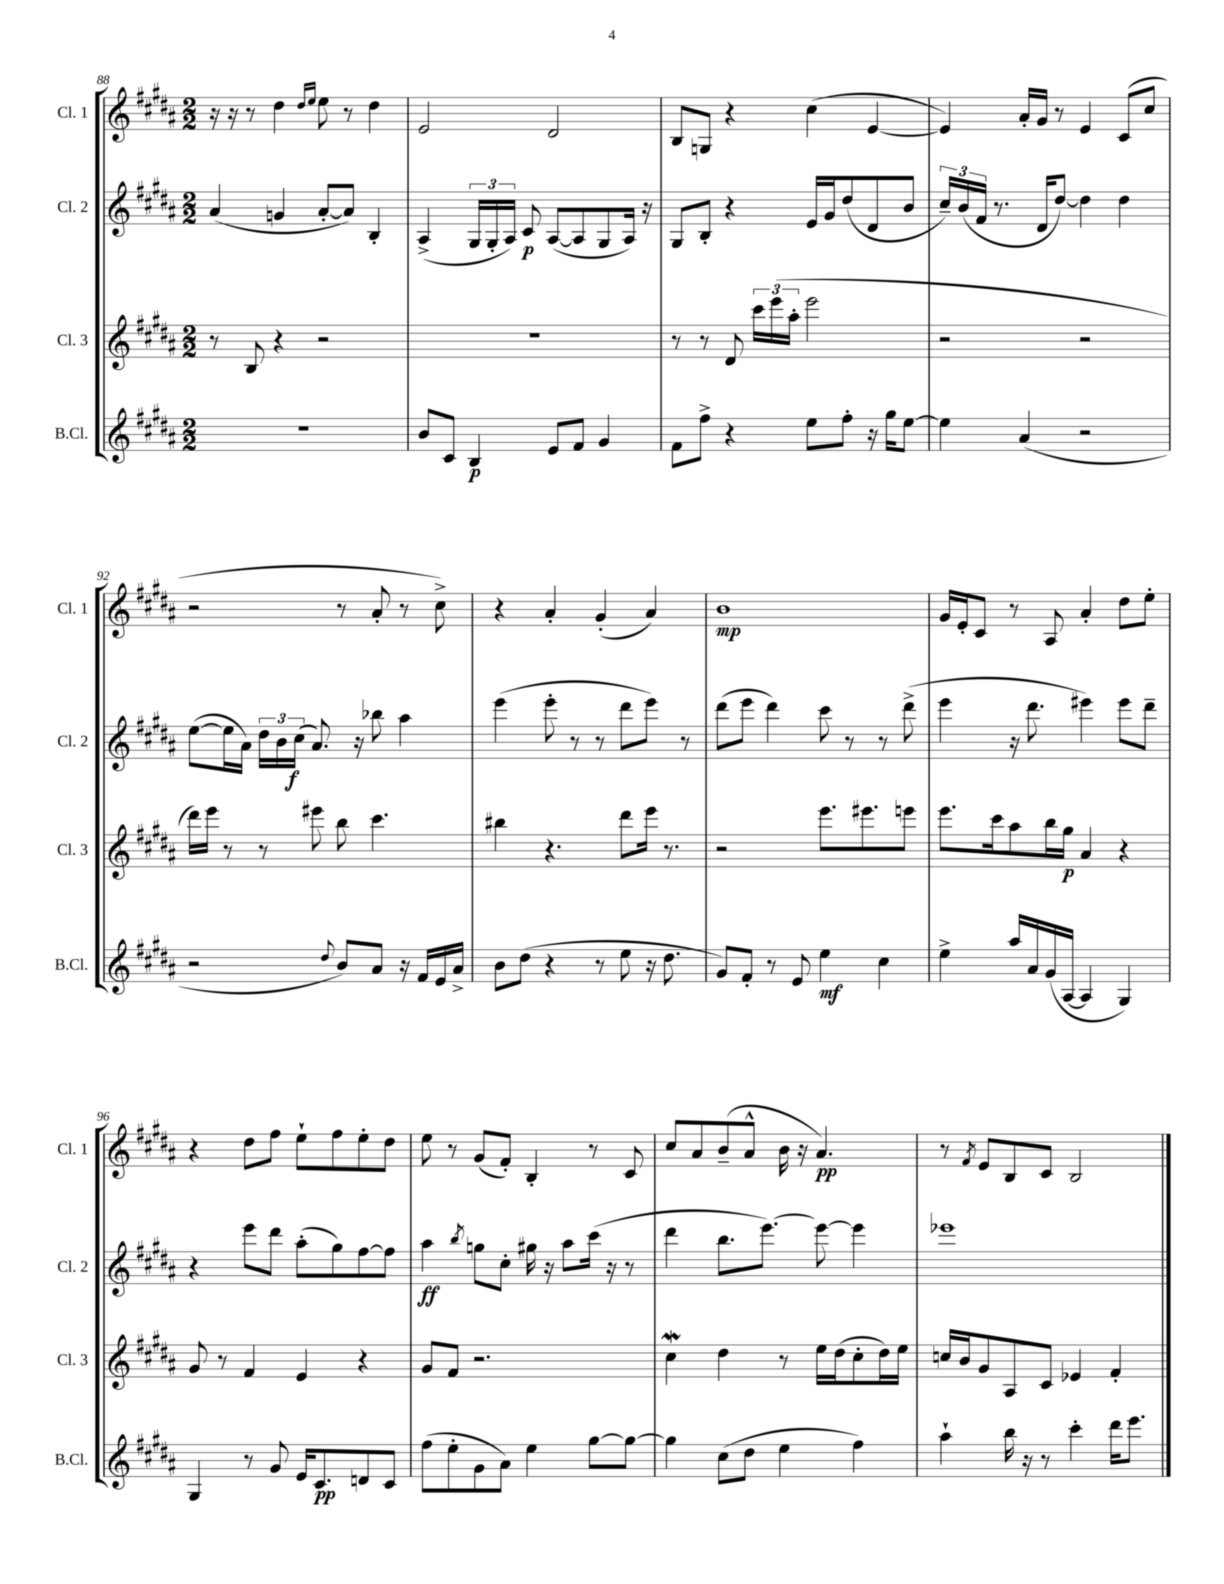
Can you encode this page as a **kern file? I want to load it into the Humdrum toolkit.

**kern	**dynam	**kern	**dynam	**kern	**dynam	**kern	**dynam
*part4	*part4	*part3	*part3	*part2	*part2	*part1	*part1
*staff4	*staff4	*staff3	*staff3	*staff2	*staff2	*staff1	*staff1
*I"B.Cl.	*	*I"Cl. 3	*	*I"Cl. 2	*	*I"Cl. 1	*
*I'B.Cl.	*	*I'Cl. 3	*	*I'Cl. 2	*	*I'Cl. 1	*
*clefG2	*	*clefG2	*	*clefG2	*	*clefG2	*
*k[f#c#g#d#a#]	*	*k[f#c#g#d#a#]	*	*k[f#c#g#d#a#]	*	*k[f#c#g#d#a#]	*
*M2/2	*	*M2/2	*	*M2/2	*	*M2/2	*
=88	=88	=88	=88	=88	=88	=88	=88
1r	.	8r	.	(4a#/	.	16r	.
.	.	.	.	.	.	16r	.
.	.	8B/	.	.	.	8r	.
.	.	4r	.	4gn/	.	4dd#\	.
.	.	.	.	.	.	16qqdd#/LL	.
.	.	.	.	.	.	16qqee/JJ	.
.	.	2r	.	[8a#'/L	.	8ee\	.
.	.	.	.	8a#/J])	.	8r	.
.	.	.	.	4B'/	.	4dd#\	.
=89	=89	=89	=89	=89	=89	=89	=89
8b/L	.	1r	.	(4A#^/	.	2e/	.
8c#/J	.	.	.	.	.	.	.
4B/	p	.	.	24G#/LL	.	.	.
.	.	.	.	24G#'/	.	.	.
.	.	.	.	24A#/JJ)	.	.	.
.	.	.	.	8c#/	p	.	.
8e/L	.	.	.	([8A#/L	.	2d#/	.
8f#/J	.	.	.	8A#/]	.	.	.
4g#/	.	.	.	8G#/	.	.	.
.	.	.	.	16A#/Jk)	.	.	.
.	.	.	.	16r	.	.	.
=90	=90	=90	=90	=90	=90	=90	=90
8f#\L	.	8r	.	8G#/L	.	8B/L	.
8ff#^\J	.	8r	.	8B'/J	.	8Gn/J	.
4r	.	8d#/	.	4r	.	4r	.
.	.	24ccc#\LL	.	.	.	.	.
.	.	(24eee\	.	.	.	.	.
.	.	24aa#'\JJ	.	.	.	.	.
8ee\L	.	2eee\	.	16e/LL	.	(4cc#\	.
.	.	.	.	16g#/J	.	.	.
8ff#'\J	.	.	.	(8dd#/	.	.	.
16r	.	.	.	8d#/	.	[4e/	.
16gg#\KL	.	.	.	.	.	.	.
[8ee\J	.	.	.	8b/J	.	.	.
=91	=91	=91	=91	=91	=91	=91	=91
4ee\]	.	2r	.	24cc#~/LL)	.	4e/])	.
.	.	.	.	(24b/	.	.	.
.	.	.	.	24f#/JJ	.	.	.
.	.	.	.	8.r	.	.	.
(4a#/	.	.	.	.	.	16a#'/LL	.
.	.	.	.	16d#/KL	.	16g#/JJ	.
.	.	.	.	[8dd#/J)	.	8r	.
2r	.	2r	.	4dd#\]	.	4e/	.
.	.	.	.	4dd#\	.	(8c#/L	.
.	.	.	.	.	.	8cc#/J	.
!!LO:LB:g=z
=92	=92	=92	=92	=92	=92	=92	=92
2r	.	16ddd#\LL)	.	([8ee\L	.	2r	.
.	.	16eee\JJ	.	.	.	.	.
.	.	8r	.	16ee\L]	.	.	.
.	.	.	.	16a#\JJ)	.	.	.
.	.	8r	.	24dd#\LL	.	.	.
.	.	.	.	24b\	.	.	.
.	.	.	.	(24cc#\JJ	f	.	.
.	.	8eee#X\	.	8.a#/)	.	.	.
8qqdd#/	.	.	.	.	.	.	.
8b/L)	.	8bb\	.	.	.	8r	.
.	.	.	.	16r	.	.	.
8a#/J	.	4.ccc#\	.	8bb-X\	.	8a#'/	.
16r	.	.	.	4aa#\	.	8r	.
16f#/LL	.	.	.	.	.	.	.
16e/	.	.	.	.	.	8cc#^\)	.
16a#^/JJ	.	.	.	.	.	.	.
=93	=93	=93	=93	=93	=93	=93	=93
8b\L	.	4bb#X\	.	(4eee\	.	4r	.
(8dd#\J	.	.	.	.	.	.	.
4r	.	4.r	.	8eee'\	.	4a#'/	.
.	.	.	.	8r	.	.	.
8r	.	.	.	8r	.	(4g#'/	.
8ee\	.	8ddd#\L	.	8ddd#\L	.	.	.
16r	.	16eee\Jk	.	8eee\J)	.	4a#/)	.
8.dd#\	.	8.r	.	.	.	.	.
.	.	.	.	8r	.	.	.
=94	=94	=94	=94	=94	=94	=94	=94
8g#/L)	.	2r	.	(8ddd#\L	.	1b	mp
8f#'/J	.	.	.	8eee\J	.	.	.
8r	.	.	.	4ddd#\)	.	.	.
8e/	.	.	.	.	.	.	.
4ee\	mf	8.eee\L	.	8ccc#\	.	.	.
.	.	.	.	8r	.	.	.
.	.	8.eee#X\	.	.	.	.	.
4cc#\	.	.	.	8r	.	.	.
.	.	8eeen\J	.	(8ddd#^\	.	.	.
=95	=95	=95	=95	=95	=95	=95	=95
4ee^\	.	8.eee\L	.	4eee\	.	16g#/LL	.
.	.	.	.	.	.	16e'/J	.
.	.	.	.	.	.	8c#/J	.
.	.	16ccc#\k	.	.	.	.	.
16aa#/LL	.	8aa#\	.	16r	.	8r	.
16a#/	.	.	.	8.ddd#\	.	.	.
(16g#/	.	16bb\L	.	.	.	8A#/	.
[16A#/JJ	.	16gg#\JJ	p	.	.	.	.
4A#/]	.	4a#/	.	4eee#X\)	.	4a#'/	.
4G#/)	.	4r	.	8eee#\L	.	8dd#\L	.
.	.	.	.	8ddd#~\J	.	8ee'\J	.
!!LO:LB:g=z
=96	=96	=96	=96	=96	=96	=96	=96
4G#/	.	8g#/	.	4r	.	4r	.
.	.	8r	.	.	.	.	.
8r	.	4f#/	.	8eee\L	.	8dd#\L	.
8g#/	.	.	.	8ddd#\J	.	8ff#\J	.
16e/KL	.	4e/	.	(8aa#'\L	.	8ee`\L	.
8.c#/	pp	.	.	.	.	.	.
.	.	.	.	8gg#\)	.	8ff#\	.
8dn/	.	4r	.	[8ff#\	.	8ee'\	.
8c#/J	.	.	.	8ff#\J]	.	8dd#\J	.
=97	=97	=97	=97	=97	=97	=97	=97
(8ff#\L	.	8g#/L	.	4aa#\	ff	8ee\	.
8ee'\	.	8f#/J	.	.	.	8r	.
.	.	.	.	8qbb/	.	.	.
8g#\	.	2.r	.	8ggn\L	.	(8g#/L	.
8a#\J)	.	.	.	8cc#'\J	.	8f#'/J)	.
4ee\	.	.	.	16gg#X\	.	4B'/	.
.	.	.	.	16r	.	.	.
.	.	.	.	8aa#\L	.	.	.
[8gg#\L	.	.	.	(16ccc#\Jk	.	8r	.
.	.	.	.	16r	.	.	.
8gg#\J_	.	.	.	8r	.	8c#/	.
=98	=98	=98	=98	=98	=98	=98	=98
4gg#\]	.	4cc#W\	.	4ddd#\	.	8cc#/L	.
.	.	.	.	.	.	8a#/	.
(8cc#\L	.	4dd#\	.	8.bb\L	.	(8b~/	.
8dd#\J	.	.	.	.	.	8a#^^/J	.
.	.	.	.	[8.eee\J)	.	.	.
4ee\	.	8r	.	.	.	16b\	.
.	.	.	.	.	.	16r	.
.	.	16ee\LL	.	8eee\_	.	4.a#/)	pp
.	.	(16dd#\J	.	.	.	.	.
4ff#\)	.	8cc#'\	.	4eee\]	.	.	.
.	.	16dd#\L)	.	.	.	.	.
.	.	16ee\JJ	.	.	.	.	.
=99	=99	=99	=99	=99	=99	=99	=99
4aa#`\	.	16ccn/LL	.	1eee-X	.	8r	.
.	.	16b/J	.	.	.	.	.
.	.	.	.	.	.	8qf#/	.
.	.	8g#/	.	.	.	8e/L	.
16bb\	.	8A#/	.	.	.	8B/	.
16r	.	.	.	.	.	.	.
8r	.	8c#/J	.	.	.	8c#/J	.
4ccc#'\	.	4e-X/	.	.	.	2B/	.
16ddd#\KL	.	4f#'/	.	.	.	.	.
8.eee\J	.	.	.	.	.	.	.
==	==	==	==	==	==	==	==
*-	*-	*-	*-	*-	*-	*-	*-
